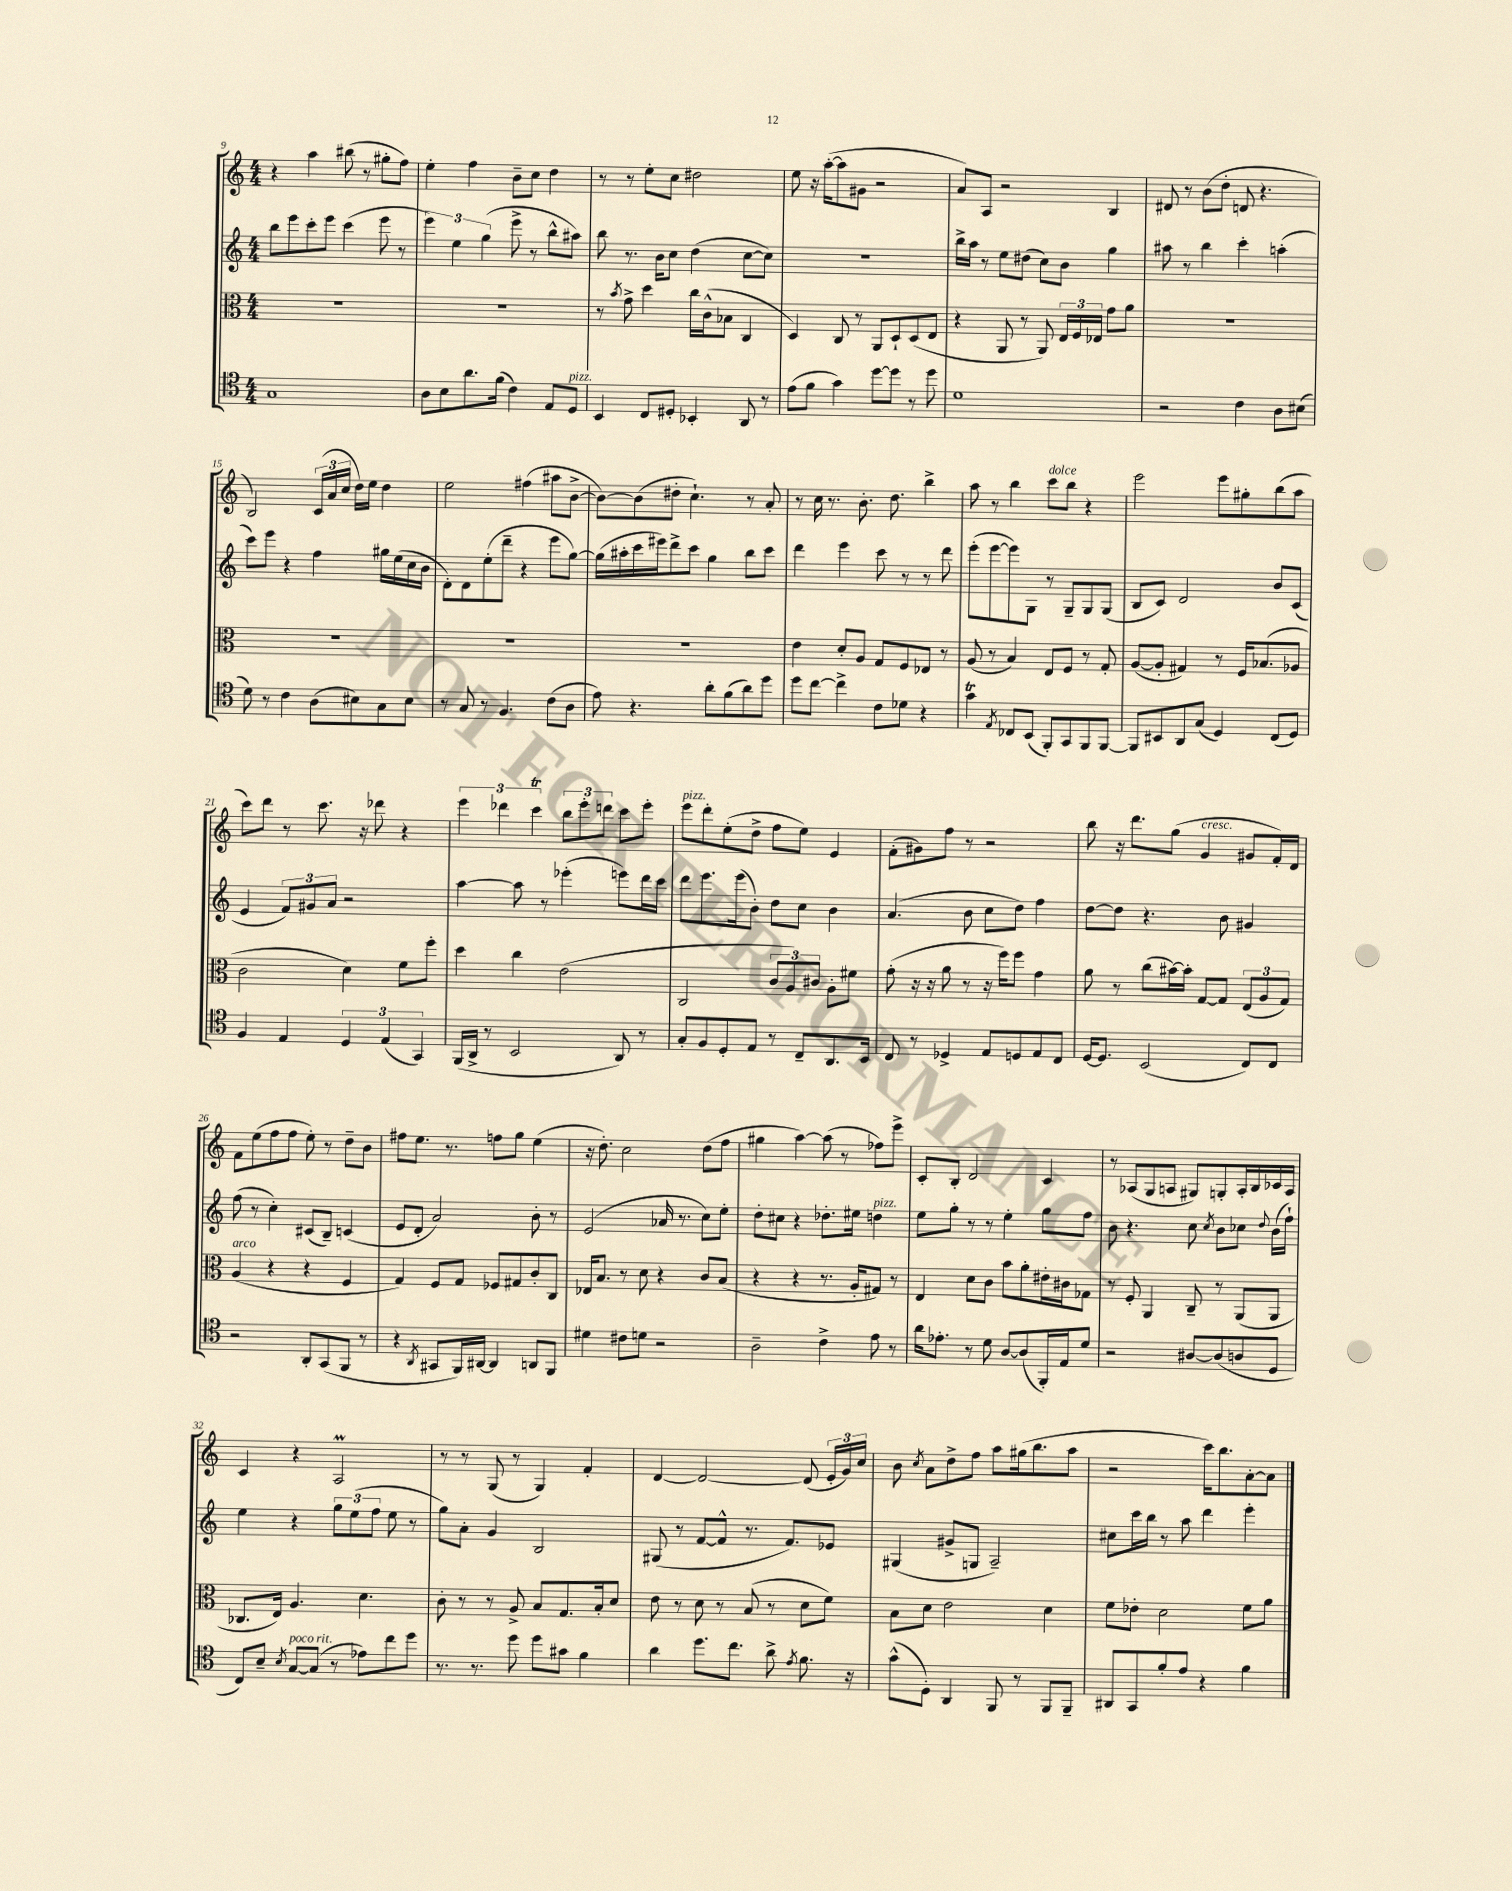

**kern	**kern	**kern	**kern
*staff4	*staff3	*staff2	*staff1
*clefC4	*clefC3	*clefG2	*clefG2
*k[]	*k[]	*k[]	*k[]
*M4/4	*M4/4	*M4/4	*M4/4
1G	1r	8bb	4r
.	.	8eee	.
.	.	8ccc'	4aa
.	.	8eee	.
.	.	(4ccc	(8bb#
.	.	.	8r
.	.	8eee	8gg#'
.	.	8r	8ff)
=	=	=	=
8A	1r	6eee)	4ee'
8B	.	.	.
.	.	6ee	.
8.a	.	.	4ff
.	.	(6gg	.
(16f	.	.	.
4c)	.	8eee^	8b~
.	.	8r	8cc
8E	.	8bb^^	4dd
8D	.	8aa#)	.
=	=	=	=
4BB	8r	8bb	8r
.	8qb	.	.
.	8g^	8.r	8r
8C	4dd	.	8ee'
.	.	16b	.
8D#'	.	8cc	8cc
4BB-'	16cc	(4dd	2dd#
.	(16c^^	.	.
.	8B-	.	.
8AA	4C	[8cc	.
8r	.	8cc])	.
=	=	=	=
(8e	4D)	1r	8ee
8f	.	.	16r
.	.	.	([16aa'
4g)	8C	.	8aa]
.	8r	.	8g#
[8dd	8AA	.	2r
8dd]	8D`	.	.
8r	(8D	.	.
8dd	8E	.	.
=	=	=	=
1d	4r	16bb^	8a)
.	.	16aa	.
.	.	8r	8A
.	8AA	8ee	2r
.	8r	(8dd#	.
.	8AA)	8cc)	.
.	24E	8b	.
.	24F	.	.
.	24E-	.	.
.	8g	4gg	4B
.	8a	.	.
=	=	=	=
2r	1r	8aa#	8d#
.	.	8r	8r
.	.	4bb	(8b
.	.	.	8dd'
4c	.	4ccc'	8d
.	.	.	4.r
8A	.	(4aa'	.
(8B#	.	.	.
=	=	=	=
8d)	1r	8ccc)	2B)
8r	.	8eee	.
4c	.	4r	.
(8A	.	4ff	(24c
.	.	.	24a
.	.	.	24cc
8B#)	.	.	16dd)
.	.	.	16ee
8G	.	16gg#	4dd
.	.	(16ee	.
8B#	.	16cc	.
.	.	16b	.
=	=	=	=
8r	1r	8d')	2ee
8G	.	8d	.
8r	.	(8ee'	.
4.F	.	8ddd~	.
.	.	4r	(4ff#
(8c	.	8eee	8aa#
8A	.	[8gg)	[8b^
=	=	=	=
8e)	1r	(16gg]	8b_)
.	.	16aa#'	.
4.r	.	16ccc	(8b]
.	.	16eee#)	.
.	.	8ddd^	8dd#'
.	.	8ccc	4.cc`)
8a'	.	4gg	.
(8f	.	.	.
8a)	.	8bb	8r
8dd	.	8ccc	8a'
=	=	=	=
8dd	4e	4ddd	8r
[8cc	.	.	16cc
.	.	.	8.r
4cc^]	8d'	4eee	.
.	8A	.	8.b'
8c	8G	8ccc	.
.	.	.	8.dd
8d-	8F	8r	.
4r	8E-	8r	4bb^
.	8r	8ddd	.
=	=	=	=
4g	(8A	(8eee'	8aa
.	8r	[8eee	8r
8qE	.	.	.
8C-	4B)	8eee])	4bb
(8BB	.	8G	.
8FF')	8E	8r	8ccc
8GG	8F	8G~	8bb
8FF	8r	8G	4r
[8FF	8G'	(8G	.
=	=	=	=
8FF]	([8A	8B	2eee
8BB#	8A']	8c)	.
8AA	4G#)	2d	.
(8G	.	.	.
4D)	8r	.	8eee
.	16F	.	8gg#'
.	(8.B-	.	.
(8C	.	8b	(8bb
8D)	8A-	(8c	8aa
=	=	=	=
4F	2c	4e	8ccc)
.	.	.	8ddd
4E	.	12f)	8r
.	.	12g#	.
.	.	.	8.ccc
.	.	12a	.
6D	4d)	2r	.
.	.	.	16r
.	.	.	8ddd-
(6E	.	.	.
.	8f	.	4r
6GG)	.	.	.
.	8ff'	.	.
=	=	=	=
(16FF	4dd	[4aa	6eee
16AA^	.	.	.
8r	.	.	.
.	.	.	6ddd-
2BB	4cc	8aa]	.
.	.	.	6ccc
.	.	8r	.
.	(2e	(4eee-'	12bb
.	.	.	12eee'
.	.	.	12ddd
8AA)	.	8eee)	8ccc
8r	.	16ddd	8eee'
.	.	16ccc	.
=	=	=	=
8G'	2C	8ddd	8eee
8F	.	8.eee	8ddd'
8D'	.	.	(8ee'
.	.	(16eee	.
8E	.	8b')	8dd^
8r	12c	8dd	8ff
.	12A)	.	.
8C~	.	8cc	8ee)
.	12c#	.	.
8.AA	8A'	4b	4e
.	8f#	.	.
16BB	.	.	.
=	=	=	=
8C	(8g'	(4.a	(8f'
8r	16r	.	8g#)
.	16r	.	.
4D-^	8a	.	8ff
.	8r	8b	8r
8E	16r	8cc	2r
.	16ff)	.	.
8D	8ff	8dd)	.
8E	4g	4ff	.
8C	.	.	.
=	=	=	=
[16D	8a	[8dd	8bb
8.D]	.	.	.
.	8r	8dd]	16r
.	.	.	8.ddd
(2BB	(8cc	4.r	.
.	[16b#)	.	(8gg
.	16b#']	.	.
.	[8G	.	4g
.	8G]	8b	.
8C)	(12E	4g#	8g#
.	12A	.	.
8C	.	.	16f')
.	12G)	.	.
.	.	.	16d
=	=	=	=
2r	(4A	(8ff	8f
.	.	8r	(8ee
.	4r	4cc')	8ff
.	.	.	8ff
8AA'	4r	(8c#	8ee')
(8GG	.	8B~)	8r
8FF	4F	(4c	8dd~
8r	.	.	8b
=	=	=	=
4r	4G)	8e	8ff#
.	.	8d'	8.ee
8qAA	.	.	.
8GG#	8F	2a)	.
.	.	.	8.r
16FF)	8G	.	.
[16AA#	.	.	.
4AA#]	8F-	.	8ff
.	8G#	.	8gg
8AA	8c'	8b'	(4ee
8FF	8C	8r	.
=	=	=	=
4d#	16E-	(2e	16r
.	8.B	.	8.dd')
8c#	8r	.	2cc
8d	8d	.	.
2r	4r	16a-	.
.	.	8.r	.
.	8c	8cc)	(8dd
.	(8B	8ee'	8ff
=	=	=	=
2A~	4r	8dd'	4gg#
.	.	8cc#	.
.	4r	4r	[4aa)
4c^	8.r	8.dd-'	(8aa]
.	.	.	8r
.	16A'	16ee#	.
8e	8G#)	4dd	8ff-)
8r	8r	.	8eee^
=	=	=	=
16a	4E	8ee	8c'
8.e-'	.	.	.
.	.	8gg'	8B'
8r	8d	8r	2d
8d	8c	8r	.
[8A	8b	4ee'	.
(8A]	8a'	.	.
16FF')	16e#'	8gg	4c
16E	16c#	.	.
8d	8G-	8ff	.
=	=	=	=
2r	8r	8b	8r
.	8F'	4.r	(8A-
.	4AA	.	8G
.	.	.	8A
[8A#	8C~	8cc	8G#)
.	.	8qcc	.
(8A#]	8r	8b	8G'
8A	(8AA	8cc-	16A'
.	.	.	16B
.	.	8qqdd	.
8D	8AA	(16b	16c-
.	.	16ff`)	16A
=	=	=	=
8C)	8.C-	4ee	4c
8B~	.	.	.
.	16E)	.	.
8qB	.	.	.
[8G	4.A	4r	4r
(8G]	.	.	.
8r	.	12gg	2A
.	.	(12ee	.
8e-)	4.d	.	.
.	.	12ff	.
8cc	.	8ee	.
8dd	.	8r	.
=	=	=	=
8.r	8c'	8gg)	8r
.	8r	8a'	8r
8.r	.	.	.
.	8r	4g	(8G
8dd	8A^	.	8r
8dd	8B	2B	4G)
8g#	8.G	.	.
4f	.	.	4f'
.	16B'	.	.
.	8d	.	.
=	=	=	=
4a	8e	(8G#	[4d
.	8r	8r	.
8.dd	8d	[8f	2d_
.	8r	8f^^]	.
8.cc	.	.	.
.	(8B	8.r	.
8a^	8r	.	.
.	.	8.f)	.
8qe	.	.	.
8.f	8d	.	(8d]
.	8f)	8e-	24e'
.	.	.	24g)
16r	.	.	.
.	.	.	24cc
=	=	=	=
(8g^^	8B	(4G#	8b
.	.	.	8qcc
8D')	8d	.	8a
4AA	2e	8g#^	8dd^
.	.	8G	8ff
8FF	.	2A~)	8aa
8r	.	.	(16gg#
.	.	.	8.bb
8FF	4d	.	.
8FF~	.	.	8aa
=	=	=	=
8AA#	8f	8cc#	2r
8GG	8e-'	16ccc	.
.	.	16bb	.
8f'	2d	8r	.
8e	.	8aa	.
4r	.	4ddd	16ccc)
.	.	.	8.bb
4f	8f	4eee'	[8a'
.	8a	.	8a]
==	==	==	==
*-	*-	*-	*-
